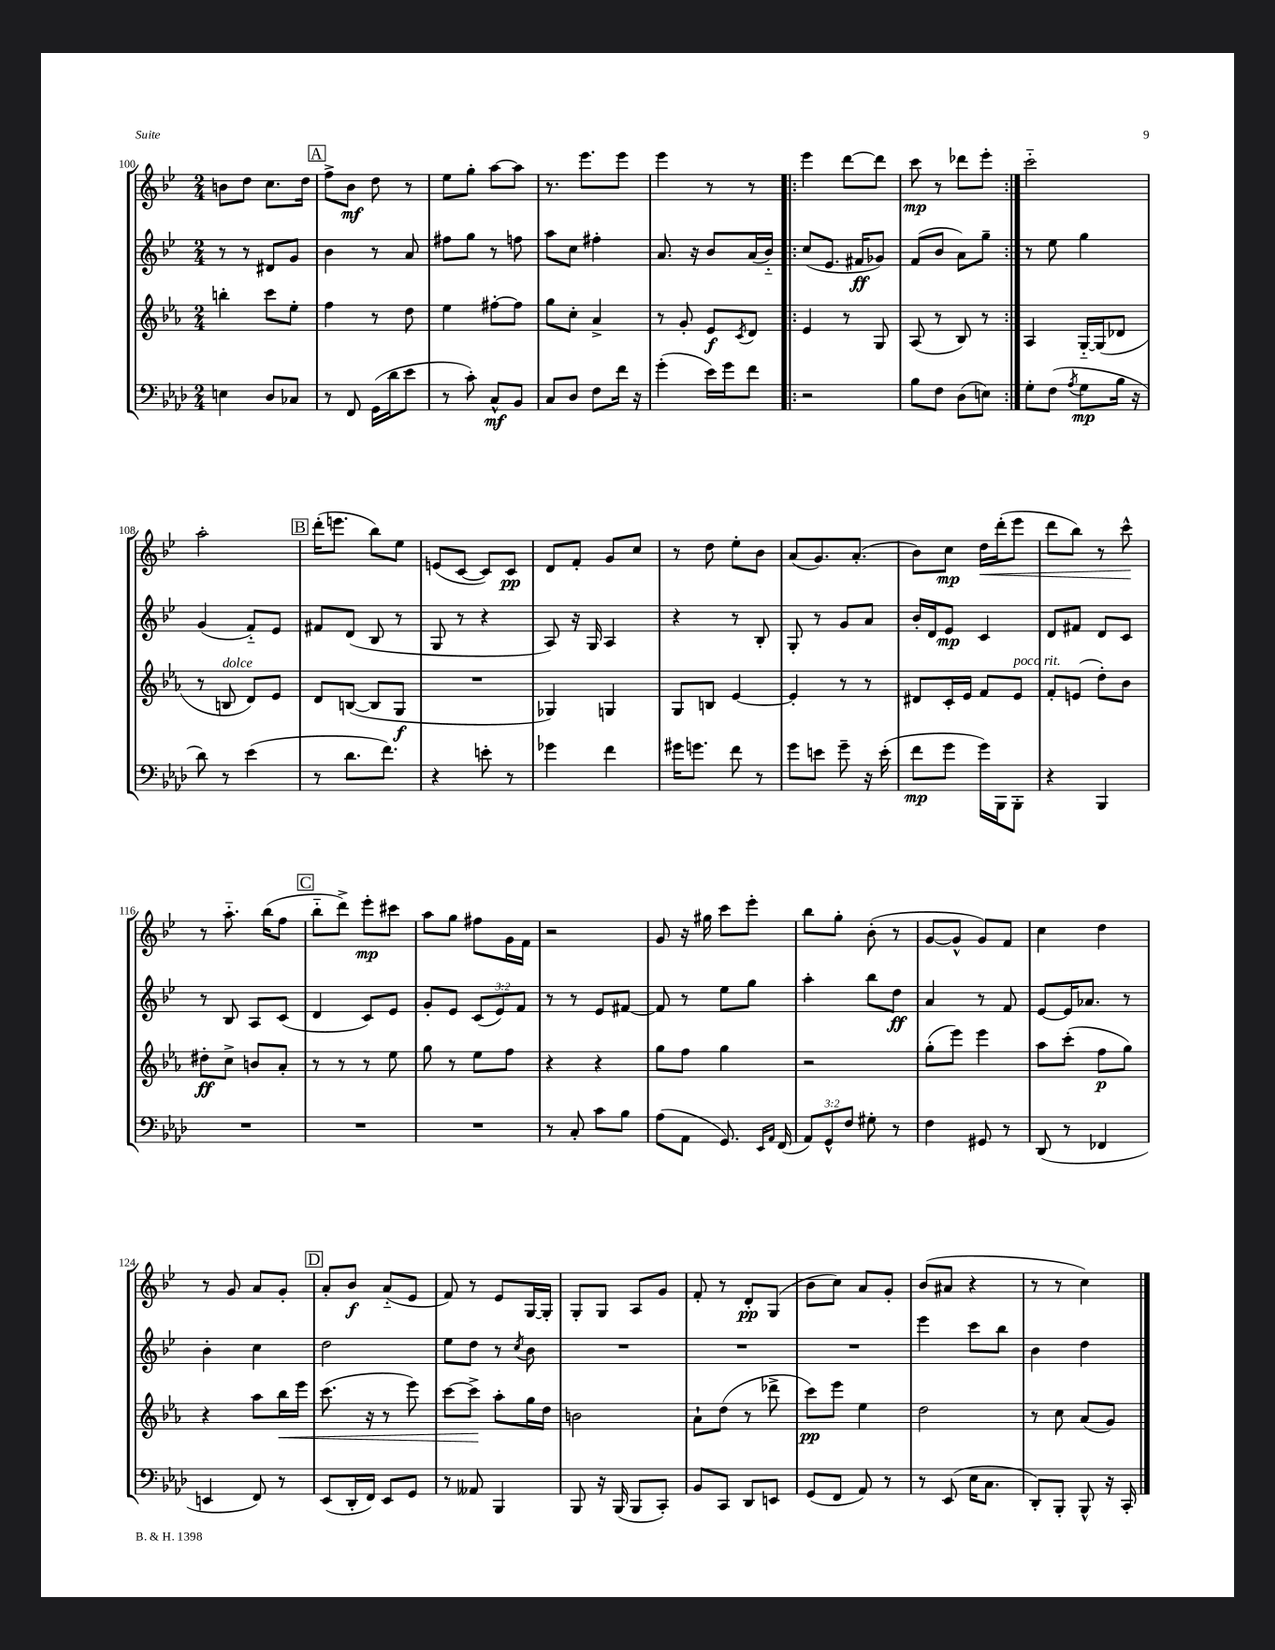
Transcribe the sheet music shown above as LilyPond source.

<<
\new StaffGroup <<
\new Staff = "s0" {
    \clef treble \key bes \major \numericTimeSignature \time 2/4
    b'8 d''8 c''8. d''16 |
    \mark \markup { \box "A" } f''8-> bes'8\mf d''8 r8 |
    ees''8 g''8-. a''8~ a''8 |
    r8. ees'''8. ees'''8 |
    ees'''4 r8 r8 |
    \repeat volta 2 { ees'''4 d'''8~ d'''8 |
    c'''8\mp r8 des'''8 ees'''8-. | }
    c'''2-_ |
    a''2-. |
    \mark \markup { \box "B" } d'''16-.( e'''8. bes''8) ees''8 |
    e'8( c'8~ c'8) c'8\pp |
    d'8 f'8-. g'8 c''8 |
    r8 d''8 ees''8-. bes'8 |
    a'8( g'8.) a'8.-.( |
    bes'8) c''8\mp d''16\< d'''16-.( ees'''8 |
    d'''8 bes''8) r8 c'''8-^\! |
    r8 a''8.-_ bes''16( f''8 |
    \mark \markup { \box "C" } bes''8-_ d'''8->) ees'''8-.\mp cis'''8 |
    a''8 g''8 fis''8 g'16 f'16 |
    r2 |
    g'8 r16 gis''16 c'''8 ees'''8-. |
    bes''8 g''8-. bes'8-.( r8 |
    g'8~ g'8-^ g'8) f'8 |
    c''4 d''4 |
    r8 g'8 a'8 g'8-. |
    \mark \markup { \box "D" } a'8-. bes'8\f a'8-_( ees'8 |
    f'8) r8 ees'8 g16~ g16-. |
    g8-. g8 a8 g'8 |
    f'8-. r8 d'8-.\pp g8( |
    bes'8 c''8) a'8 g'8-. |
    bes'8( ais'8 r4 |
    r8 r8 c''4) \bar "|." |
}
\new Staff = "s1" {
    \clef treble \key bes \major \numericTimeSignature \time 2/4 \override Staff.TupletNumber.text = #tuplet-number::calc-fraction-text
    r8 r8 dis'8 g'8 |
    \mark \markup { \box "A" } bes'4 r8 a'8 |
    fis''8 g''8 r8 f''8 |
    a''8 c''8 fis''4-. |
    a'8. r16 bes'8 a'16( bes'16-_) |
    \repeat volta 2 { c''8( ees'8. fis'16\ff ges'8) |
    f'8( bes'8 a'8) g''8-- | }
    r8 ees''8 g''4 |
    g'4( f'8-_) ees'8 |
    \mark \markup { \box "B" } fis'8 d'8( bes8 r8 |
    g8 r8 r4 |
    a8) r16 g16 a4 |
    r4 r8 bes8-. |
    g8-. r8 g'8 a'8 |
    bes'16-. d'16 ees'8\mp c'4 |
    d'8 fis'8 d'8 c'8 |
    r8 bes8 a8 c'8( |
    \mark \markup { \box "C" } d'4 c'8) ees'8 |
    g'8-. ees'8 \tuplet 3/2 { c'8( ees'8) f'8 } |
    r8 r8 ees'8 fis'8~ |
    fis'8 r8 ees''8 g''8 |
    a''4-. bes''8 d''8\ff |
    a'4 r8 f'8 |
    ees'8~ ees'16 aes'8. r8 |
    bes'4-. c''4 |
    \mark \markup { \box "D" } d''2 |
    ees''8 d''8 r8 \acciaccatura { c''8 } bes'8 |
    R2 |
    R2 |
    R2 |
    ees'''4 c'''8 bes''8 |
    bes'4 d''4 \bar "|." |
}
\new Staff = "s2" {
    \clef treble \key ees \major \numericTimeSignature \time 2/4
    b''4-. c'''8 ees''8-. |
    \mark \markup { \box "A" } f''4 r8 d''8 |
    ees''4 fis''8~-. fis''8 |
    g''8 c''8-. aes'4-> |
    r8 g'8-. ees'8\f \acciaccatura { c'8 } d'8 |
    \repeat volta 2 { ees'4 r8 g8 |
    aes8( r8 bes8) r8 | }
    aes4 g16~-_ g16( des'8 |
    r8 b8^\markup { \italic "dolce" } d'8) ees'8 |
    \mark \markup { \box "B" } d'8 b8~( b8 g8\f |
    R2 |
    ges4) g4 |
    g8 b8 ees'4~ |
    ees'4-. r8 r8 |
    dis'8 c'16-. ees'16 f'8 ees'8^\markup { \italic "poco rit." } |
    f'8-. e'8( d''8-.) bes'8 |
    dis''8-.\ff c''8-> b'8 aes'8-. |
    \mark \markup { \box "C" } r8 r8 r8 ees''8 |
    g''8 r8 ees''8 f''8 |
    r4 r4 |
    g''8 f''8 g''4 |
    r2 |
    g''8-.( ees'''8) ees'''4 |
    aes''8 c'''8-.( f''8\p g''8) |
    r4 aes''8 bes''16\< ees'''16 |
    \mark \markup { \box "D" } c'''8.( r16 r8 ees'''8) |
    c'''8~ c'''8->\! aes''8-. g''16 d''16 |
    b'2 |
    aes'8-! d''8( r8 des'''8-> |
    c'''8\pp) ees'''8 ees''4 |
    d''2 |
    r8 c''8 aes'8( g'8) \bar "|." |
}
\new Staff = "s3" {
    \clef bass \key aes \major \numericTimeSignature \time 2/4 \override Staff.TupletNumber.text = #tuplet-number::calc-fraction-text
    e4 des8 ces8 |
    \mark \markup { \box "A" } r8 f,8 g,16( des'16 ees'8 |
    r8 c'8-.) c8-^\mf bes,8 |
    c8 des8 f8 f'16 r16 |
    g'4-.( ees'16) g'16 f'8 |
    \repeat volta 2 { r2 |
    bes8 f8 des8( e8) | }
    g8-. f8( \acciaccatura { aes8 } g8\mp bes16 r16 |
    des'8) r8 ees'4( |
    \mark \markup { \box "B" } r8 des'8. f'8.) |
    r4 e'8-. r8 |
    ges'4 f'4 |
    gis'16 g'8. f'8 r8 |
    g'8 e'8 g'8-- r16 e'16-.( |
    f'8\mp g'8 g'16) bes,,16 bes,,8-. |
    r4 bes,,4 |
    R2 |
    \mark \markup { \box "C" } R2 |
    R2 |
    r8 c8-. c'8 bes8 |
    aes8( aes,8 g,8.) \grace { ees,16 aes,16 } f,16( |
    \tuplet 3/2 { aes,8) g,8-^ f8 } gis8-. r8 |
    f4 gis,8 r8 |
    des,8( r8 fes,4 |
    e,4 f,8) r8 |
    \mark \markup { \box "D" } ees,8( des,16-. f,16) ees,8 g,8 |
    r8 aeses,8 bes,,4 |
    bes,,8 r16 bes,,16( bes,,8 c,8-.) |
    bes,8 c,8 des,8 e,8 |
    g,8( f,8 aes,8) r8 |
    r8 ees,8( ees16 c8. |
    des,8-.) bes,,8-. bes,,8-^ r16 c,16-. \bar "|." |
}
>>
>>
\layout { \context { \Score currentBarNumber = #100 } }
